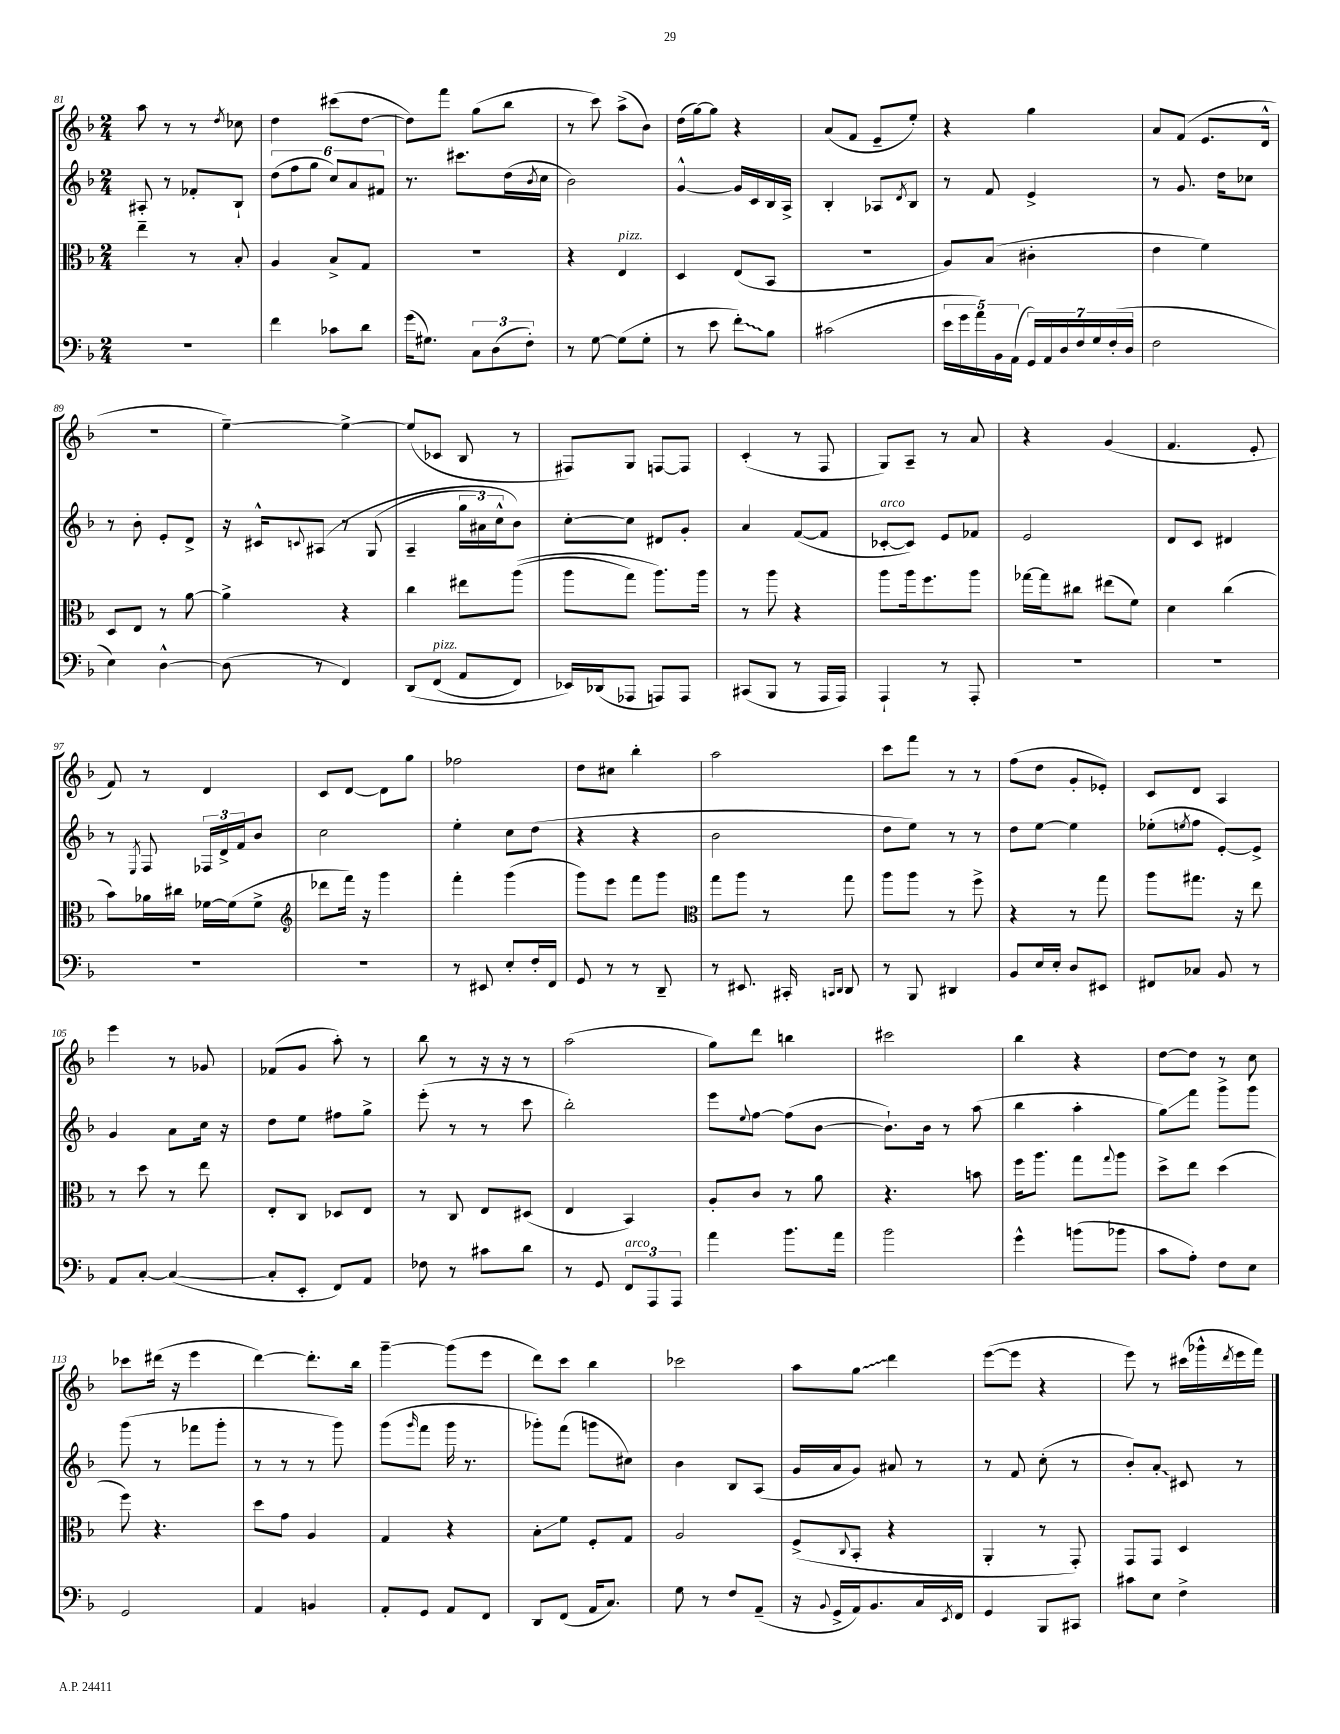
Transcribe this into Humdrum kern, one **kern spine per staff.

**kern	**kern	**kern	**kern
*staff4	*staff3	*staff2	*staff1
*clefF4	*clefC3	*clefG2	*clefG2
*k[b-]	*k[b-]	*k[b-]	*k[b-]
*M2/4	*M2/4	*M2/4	*M2/4
2r	4ee~\	8A#'/	8aa\
.	.	8r	8r
.	8r	8f-'/L	8r
.	.	.	8qdd/
.	8B-'/	8B-`/J	8cc-\
=	=	=	=
4f\	4A/	(12dd\L	4dd\
.	.	12ff\	.
.	.	12gg\J	.
8c-\L	8B-^/L	12cc/L)	(8ccc#\L
.	.	12a/	.
8d\J	8G/J	.	[8dd\J
.	.	12f#/J	.
=	=	=	=
(16g\LK	2r	8.r	8dd\]L)
8.G#\J)	.	.	.
.	.	.	8fff\J
.	.	8.ccc#\L	.
12C\L	.	.	(8gg\L
(12D\	.	.	.
.	.	(16dd\L	8bb-\J
12F'\J)	.	.	.
.	.	8qb-/	.
.	.	16cc\JJ	.
=	=	=	=
8r	4r	2b-\)	8r
[8G\	.	.	8ccc\)
(8G\]L	4E/	.	(8aa^\L
8G'\J	.	.	8b-\J)
=	=	=	=
8r	4D/	[4g^^/	(16dd\LL
.	.	.	[16gg\J)
8e\	.	.	8gg\]J
8f'\L)	(8E/L	16g/]LL	4r
.	.	16c/	.
8B-\J	8BB-/J	16B-/	.
.	.	16A^/JJ	.
=	=	=	=
(2c#\	2r	4B-'/	(8a/L
.	.	.	8f/J
.	.	8A-/L	8e~/L
.	.	8qd/	.
.	.	8B-/J	8ee'/J)
=	=	=	=
20e\LL	8A/L)	8r	4r
20g\	.	.	.
20a\)	.	.	.
.	(8B-/J	8f/	.
20BB-\	.	.	.
(20AA\JJ	.	.	.
28GG/LL)	4c#'\	4e^/	4gg\
28AA/	.	.	.
28D/	.	.	.
28F/	.	.	.
28G/	.	.	.
(28F'/	.	.	.
28D/JJ	.	.	.
=	=	=	=
2F\	4e\	8r	8a/L
.	.	8.g/	(8f/J
.	4f\)	.	8.e/L
.	.	16dd\LK	.
.	.	8cc-\J	.
.	.	.	16d^^/Jk
=	=	=	=
4E\)	8D/L	8r	2r
.	8E/J	8b-'\	.
[4D^^\	8r	8e'/L	.
.	[8a\	8d^/J	.
=	=	=	=
(8D\]	4a^\]	16r	[4ee~\)
.	.	16c#^^/LK	.
.	.	8qqc/	.
8r	.	&(8A#/J	.
4FF/)	4r	8r	4ee^\_
.	.	(8G/	.
=	=	=	=
&(8DD/L	4cc\	4A~/	(8ee/]L
(8FF/J	.	.	8c-/J
8AA/L	8ee#\L	24gg\LL	8B-/
.	.	24a#\)	.
.	.	24cc^^\J	.
8FF/J)	&((8aa\J	8b-\J&)	8r
=	=	=	=
16EE-/LL&)	8aa\L	[8cc'\L	8F#/L)
(16DD-/J	.	.	.
8AAA-/J	8gg\J)	8cc\]J	8G/J
8AAA/L)	8.aa\L&)	8d#/L	[8F/L
8AAA/J	.	8g'/J	8F/]J
.	16aa\Jk	.	.
=	=	=	=
(8CC#/L	8r	4a/	(4c'/
8BBB-/J	8aa\	.	.
8r	4r	([8f/L	8r
16AAA/LL	.	8f/]J	8F/
16AAA/JJ)	.	.	.
=	=	=	=
4AAA`/	8aa\L	[8c-'/L	8G/L)
.	16aa\k	8c-/]J)	8A~/J
.	8.ff\	.	.
8r	.	8e/L	8r
8AAA'/	8aa\J	8f-/J	8a/
=	=	=	=
2r	[16gg-\LL	2e/	4r
.	16gg-\]J	.	.
.	8cc#\J	.	.
.	(8ee#\L	.	(4g/
.	8f\J)	.	.
=	=	=	=
2r	4d\	8d/L	4.f/
.	.	8c/J	.
.	(4cc\	4d#/	.
.	.	.	8e'/
=	=	=	=
2r	8b-\L)	8r	8f/)
.	.	8qE/	.
.	16a-\L	8F/	8r
.	16cc#\JJ	.	.
.	[16f-\LL	24F-/LL	4d/
.	.	24d^/	.
.	(16f-\]J	.	.
.	.	24f/J	.
.	8f-^\J	8b-/J	.
=	=	=	=
*	*clefG2	*	*
2r	8ddd-\L	2cc\	8c/L
.	16fff\Jk)	.	[8d/J
.	16r	.	.
.	4ggg\	.	8d\]L
.	.	.	8gg\J
=	=	=	=
8r	4fff'\	4ee'\	2ff-\
8EE#/	.	.	.
8E'/L	(4ggg\	8cc\L	.
16F'/L	.	(8dd\J	.
16FF/JJ	.	.	.
=	=	=	=
8GG/	8ggg\L)	4r	8dd\L
8r	8eee\J	.	8cc#\J
8r	8fff\L	4r	4bb-'\
8DD~/	8ggg\J	.	.
=	=	=	=
*	*clefC3	*	*
8r	8gg\L	2b-\	2aa\
8.EE#/	8aa\J	.	.
.	8r	.	.
16CC#'/	.	.	.
16qqCC/LL	.	.	.
16qqDD/JJ	.	.	.
8DD/	8gg\	.	.
=	=	=	=
8r	8aa\L	8dd\L	8ccc\L
8BBB-/	8aa\J	8ee\J)	8fff\J
4DD#/	8r	8r	8r
.	8ff^\	8r	8r
=	=	=	=
8BB-/L	4r	8dd\L	(8ff\L
16E/L	.	[8ee\J	8dd\J
16E'/JJ	.	.	.
8D/L	8r	4ee\]	8g'/L
8EE#/J	8gg\	.	8e-'/J)
=	=	=	=
8FF#/L	8aa\L	(8ee-'\L	8c/L
.	.	8qee/	.
8C-/J	8.gg#\J	8ff\J	8d/J
8BB-/	.	[8e'/L)	4A/
.	16r	.	.
8r	8ee\	8e^/]J	.
=	=	=	=
8AA/L	8r	4g/	4eee\
[8C'/J	8dd\	.	.
(4C/_	8r	8a\L	8r
.	8ee\	16cc\Jk	8g-/
.	.	16r	.
=	=	=	=
8C'/]L	8E'/L	8dd\L	(8f-/L
8EE'/J	8C/J	8ee\J	8g/J
8FF/L)	8D-/L	8ff#\L	8aa'\)
8AA/J	8E/J	8gg^\J	8r
=	=	=	=
8F-\	8r	(8eee'\	8bb-\
8r	8C/	8r	8r
8c#\L	8E/L	8r	16r
.	.	.	16r
8d\J	(8D#/J	8ccc\	8r
=	=	=	=
8r	4E/	2bb-'\)	(2aa\
8GG/	.	.	.
12FF/L	4BB-/)	.	.
12AAA/	.	.	.
12AAA/J	.	.	.
=	=	=	=
4a\	8A'/L	8eee\L	8gg\L)
.	.	8qqee/	.
.	8c/J	[8ff\J	8ddd\J
8.b-\L	8r	(8ff\]L	4bb\
.	8a\	[8b-\J	.
16a\Jk	.	.	.
=	=	=	=
2b-\	4.r	8.b-`\]L)	2ccc#\
.	.	16b-\Jk	.
.	.	8r	.
.	8b\	(8aa\	.
=	=	=	=
4g^^\	16ff\LK	4bb-\	4bb-\
.	8.aa\J	.	.
(8b\L	8gg\L	4aa'\	4r
.	8qqgg/	.	.
8b-\J	8aa\J	.	.
=	=	=	=
8c\L	8dd^\L	8gg\L)	[8dd\L
8A'\J)	8ee\J	8fff\J	8dd\]J
8F\L	(4dd\	8ggg^\L	8r
8E\J	.	8ggg\J	8cc\
=	=	=	=
2GG/	8ff\)	(8ggg\	8ccc-\L
.	4.r	8r	(16ddd#\Jk
.	.	.	16r
.	.	8fff-\L	4eee\
.	.	8ggg'\J	.
=	=	=	=
4AA/	8dd\L	8r	[4ddd\)
.	8g\J	8r	.
4BB/	4A/	8r	8.ddd'\]L
.	.	8ggg\)	.
.	.	.	16bb-\Jk
=	=	=	=
8AA'/L	4G/	(8ggg\L	[4ggg~\
.	.	16qqggg/	.
8GG/J	.	8fff\J	.
8AA/L	4r	16ggg\	(8ggg\]L
.	.	8.r	.
8FF/J	.	.	8eee\J
=	=	=	=
8DD/L	8B-'\L	8ggg-'\L)	8ddd\L)
(8FF/J	8f\J	(8fff\J	8ccc\J
16AA/LK	8F'/L	8ggg\L	4bb-\
8.C/J)	.	.	.
.	8G/J	8cc#\J)	.
=	=	=	=
8G\	2A/	4b-\	2ccc-\
8r	.	.	.
8F/L	.	8B-/L	.
(8AA~/J	.	(8A/J	.
=	=	=	=
16r	(8F^/L	16g/LL	8aa\L
8qqBB-/	.	.	.
16GG^/LL	.	16a/J	.
.	8qqC/	.	.
16AA/J)	8BB-'/J	8g/J)	8gg\J
8.BB-/	.	.	.
.	4r	8a#/	4ddd\
16C/L	.	8r	.
8qEE/	.	.	.
16FF/JJ	.	.	.
=	=	=	=
4GG/	4AA'/	8r	([8eee\L
.	.	8f/	8eee\]J
8BBB-/L	8r	(8cc'\	4r
8CC#/J	8GG'/)	8r	.
=	=	=	=
8c#\L	8GG/L	8b-'/L)	8eee\)
8E\J	8GG/J	8a'/J	8r
4F^\	4D/	8c#/	(16ccc#\LL
.	.	.	16ggg-^^\
.	.	.	8qddd/
.	.	8r	16eee\
.	.	.	16fff\JJ)
==	==	==	==
*-	*-	*-	*-
